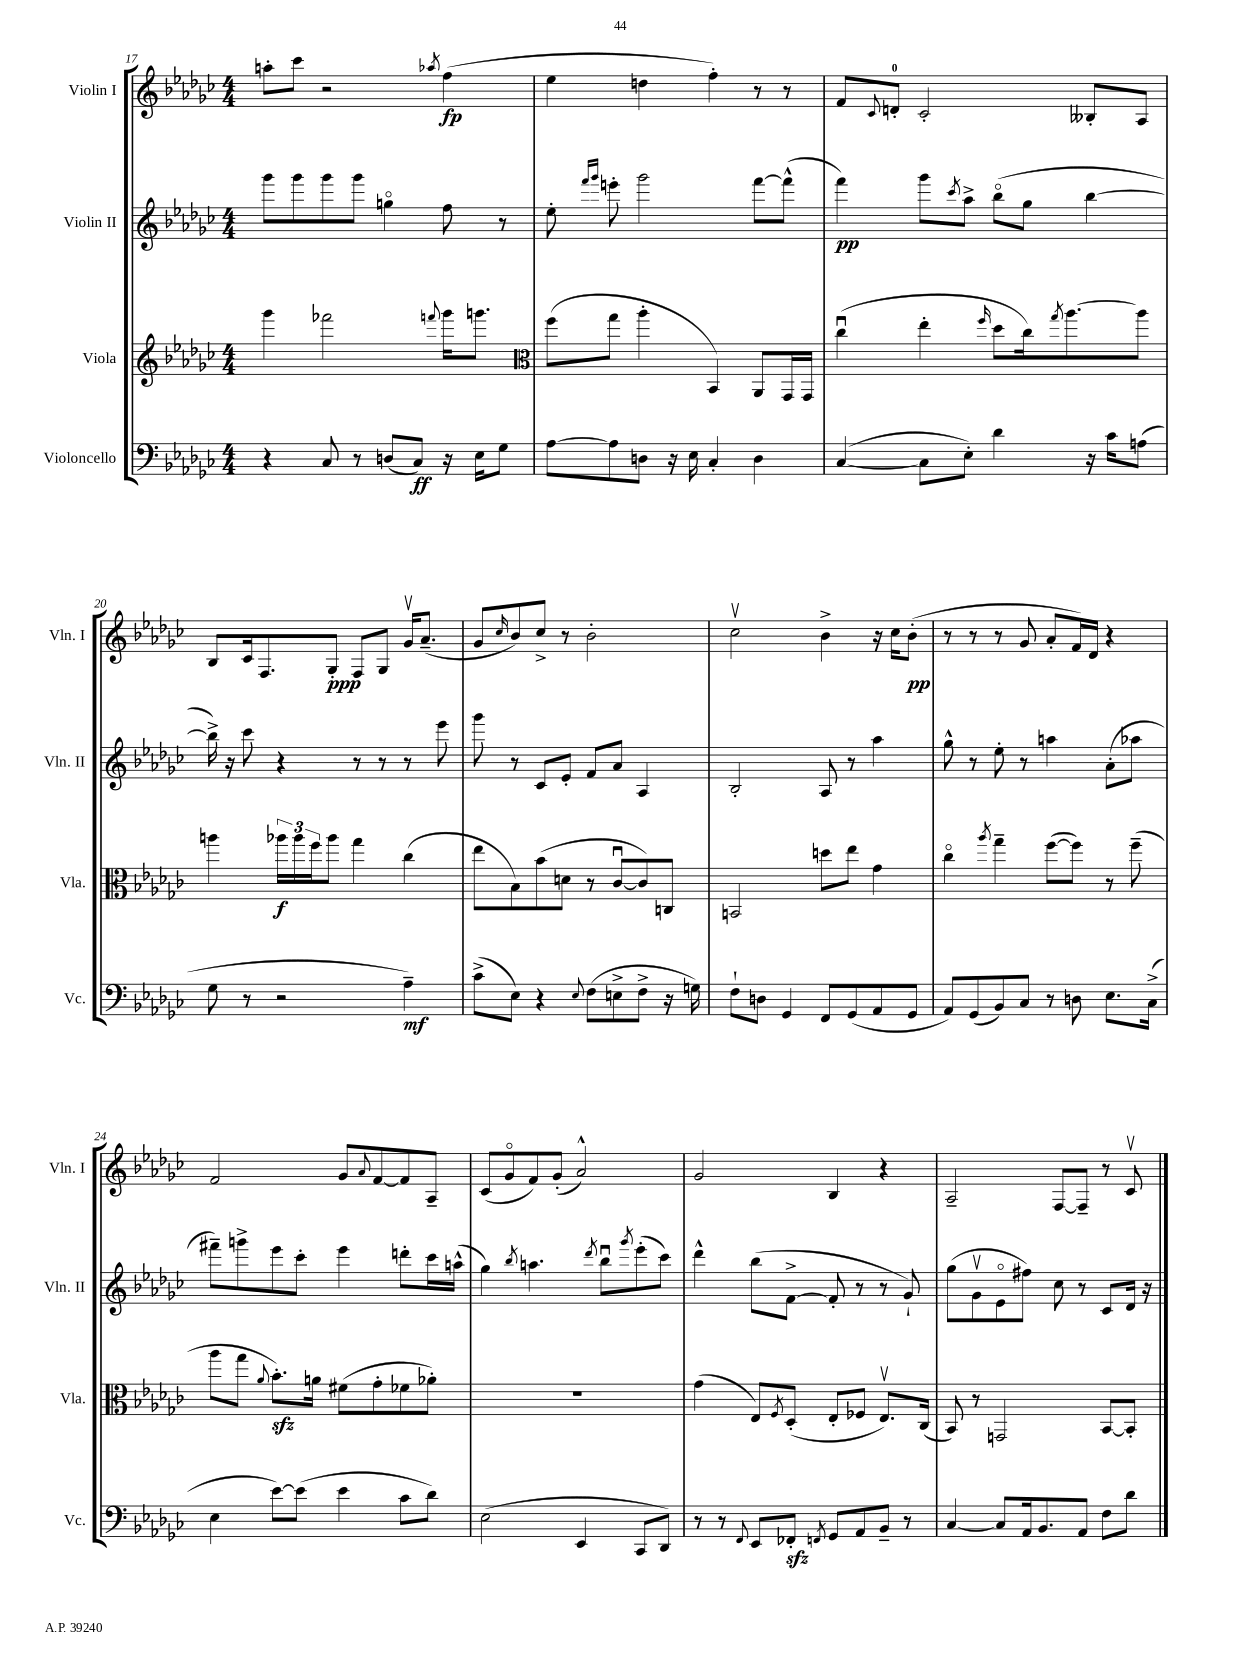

**kern	**kern	**kern	**kern
*staff4	*staff3	*staff2	*staff1
*clefF4	*clefG2	*clefG2	*clefG2
*k[b-e-a-d-g-c-]	*k[b-e-a-d-g-c-]	*k[b-e-a-d-g-c-]	*k[b-e-a-d-g-c-]
*M4/4	*M4/4	*M4/4	*M4/4
4r	4ggg-	8ggg-	8aa'
.	.	8ggg-	8ccc-
8C-	2fff-	8ggg-	2r
8r	.	8ggg-	.
(8D	.	4ggo	.
8C-)	.	.	.
.	8qqfff	.	8qaa-
16r	16ggg-	8ff	(4ff
16E-	8.ggg	.	.
8G-	.	8r	.
=	=	=	=
*	*clefC3	*	*
[8A-	(8ff	8ee-'	4ee-
.	.	16qqfff	.
.	.	16qqggg-	.
8A-]	8gg-	8eee'	.
8D	4aa-'	2ggg-	4dd
16r	.	.	.
16E-	.	.	.
4C-'	4BB-)	.	4ff')
4D	8AA-	[8fff	8r
.	16GG-	(8fff^^]	8r
.	16GG-	.	.
=	=	=	=
([4C-	(4cc-u	4fff)	8f
.	.	.	8qqc-
.	.	.	8d'
8C-]	4ee-'	8ggg-	2c-'
.	.	8qccc-	.
8E-')	.	8aa-^	.
.	16qqff	.	.
4d-	8dd-	(8bb-o	.
.	16cc-)	8gg-	.
.	8qgg-	.	.
.	[8.aa-	.	.
16r	.	[4bb-	8B--'
16c-	.	.	.
(8A	8aa-]	.	8A-
=	=	=	=
8G-	4aa	16bb-^])	8B-
.	.	16r	.
8r	.	8ccc-	16c-
.	.	.	8.F
2r	24aa-	4r	.
.	24aa-	.	.
.	24ff	.	.
.	8aa-	.	8G-'
.	4gg-	8r	8F
.	.	8r	8G-
4A-~)	(4cc-	8r	16g-v
.	.	.	(8.a-~
.	.	8eee-	.
=	=	=	=
(8c-^	8ee-	8ggg-	8g-
.	.	.	16qqcc-
8E-)	8B-)	8r	8b-)
4r	(8b-	8c-	8cc-^
.	8d	8e-'	8r
8qqE-	.	.	.
(8F	8r	8f	2b-'
8E^	[8c-u	8a-	.
8F^	8c-])	4A-	.
16r	8C	.	.
16G)	.	.	.
=	=	=	=
8F`	2BB	2B-'	2cc-v
8D	.	.	.
4GG-	.	.	.
8FF	8dd	8A-	4b-^
(8GG-	8ee-	8r	.
8AA-	4g-	4aa-	16r
.	.	.	16cc-
8GG-	.	.	(8b-'
=	=	=	=
8AA-)	4cc-o	8gg-^^	8r
(8GG-	.	8r	8r
.	8qaa-	.	.
8BB-)	4gg-~	8ee-'	8r
8C-	.	8r	8g-
8r	([8ff	4aa	8a-'
8D	8ff])	.	16f)
.	.	.	16d-
8.E-	8r	(8a-'	4r
.	(8ff~	8aa-	.
(16C-^	.	.	.
=	=	=	=
4E-	8aa-	8fff#~)	2f
.	8gg-	8ggg^	.
.	8qqa-	.	.
[8e-)	8.b-')	8eee-	.
(8e-]	.	8ccc-'	.
.	16a	.	.
4e-	(8f#	4eee-	8g-
.	.	.	8qqa-
.	8g-'	.	[8f
8c-	8f-	8ddd'	8f]
8d-)	8a-')	16ccc-	8A-~
.	.	(16aa^^	.
=	=	=	=
(2E-	1r	4gg-)	(8c-
.	.	.	8g-o
.	.	8qbb-	.
.	.	4.aa	8f)
.	.	.	(8g-'
4EE-	.	.	2a-^^)
.	.	8qddd-	.
.	.	8bb-u	.
.	.	8qggg-	.
8CC-	.	(8eee-'	.
8DD-)	.	8ccc-)	.
=	=	=	=
8r	(4g-	4ddd-^^	2g-
8r	.	.	.
8qqFF	.	.	.
8EE-	8E-)	(8bb-	.
.	8qF	.	.
8FF-'	(8D-'	[8f^	.
8qFF	.	.	.
8GG-	8E-'	8f']	4B-
8AA-	8F-	8r	.
8BB-~	8.E-v)	8r	4r
8r	.	8g-`)	.
.	(16C-	.	.
=	=	=	=
[4C-	8BB-)	(8gg-	2A-~
.	8r	8g-v	.
8C-]	2GG	8e-o	.
16AA-	.	8ff#)	.
8.BB-	.	.	.
.	.	8cc-	[8F
8AA-	.	8r	8F~]
8F	[8BB-	8c-	8r
8d-	8BB-']	16d-	8c-v
.	.	16r	.
==	==	==	==
*-	*-	*-	*-
